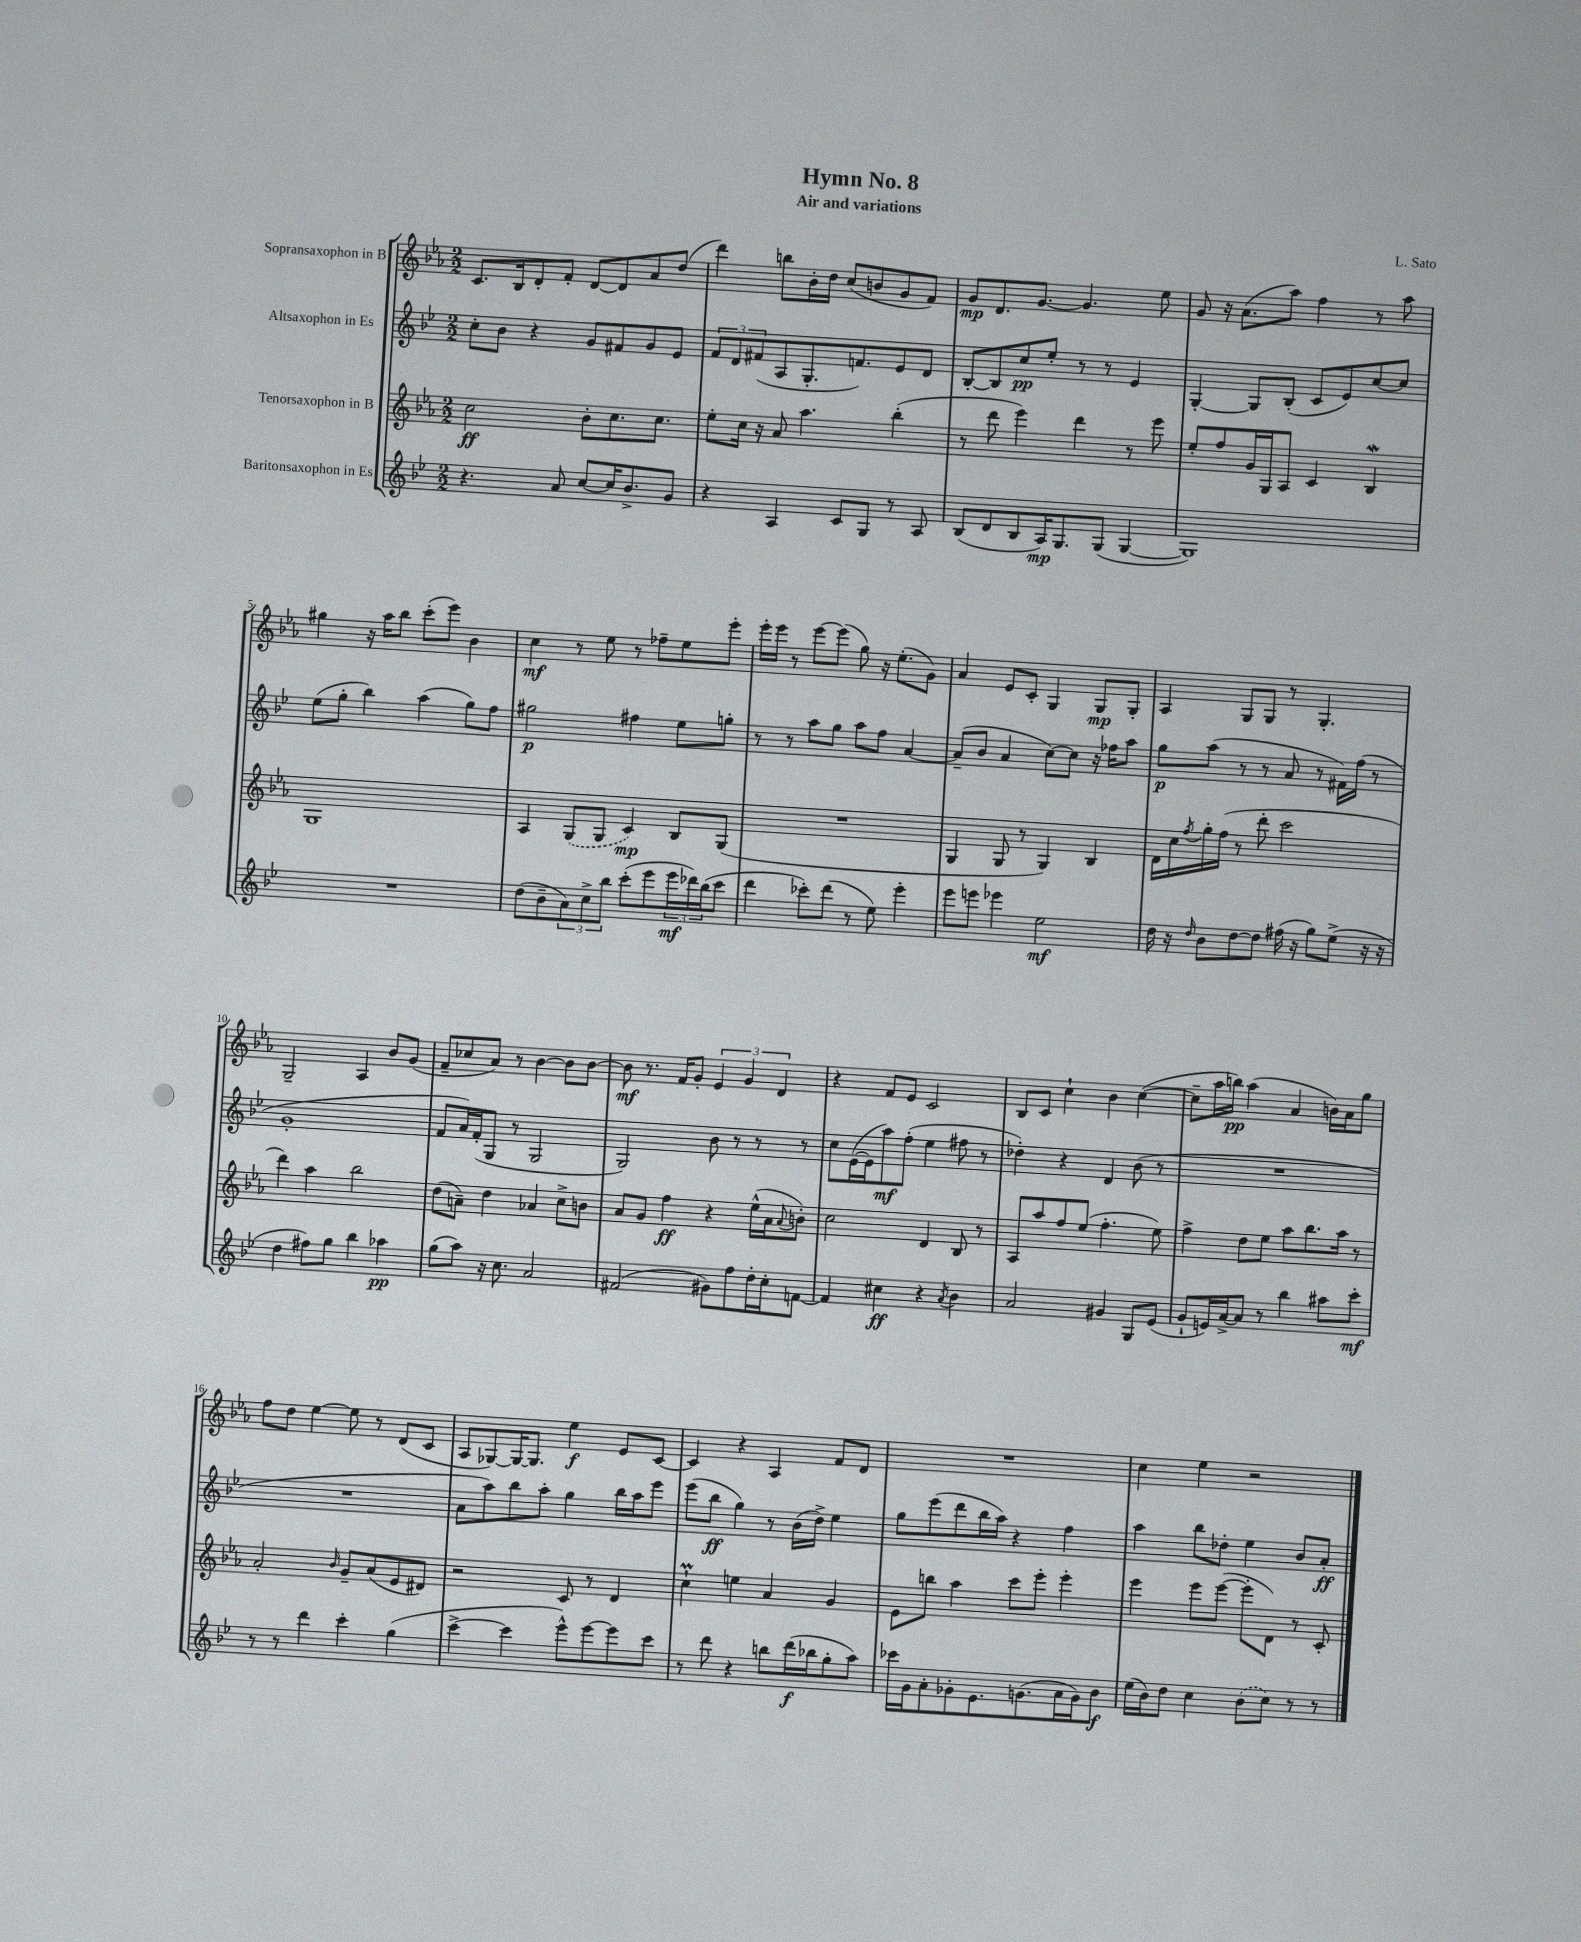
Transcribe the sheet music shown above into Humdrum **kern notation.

**kern	**kern	**kern	**kern
*staff4	*staff3	*staff2	*staff1
*clefG2	*clefG2	*clefG2	*clefG2
*k[b-e-]	*k[b-e-a-]	*k[b-e-]	*k[b-e-a-]
*M2/2	*M2/2	*M2/2	*M2/2
4.r	2cc	8cc'	8.c
.	.	8b-	.
.	.	.	16B-
.	.	4r	8d'
8a	.	.	8f'
[8cc	8b-'	8g	[8d
16cc]	8.cc	8f#	8d]
8.b-^	.	.	.
.	.	8g	8a-
.	8.cc	.	.
8g	.	8e-	(8dd
=	=	=	=
4r	8ee-'	12f	4ddd)
.	.	12d	.
.	16cc	.	.
.	.	(12f#	.
.	16r	.	.
4A	8a-	8A	8bb
.	4.aa-	8.G'	16b-'
.	.	.	16dd
8c	.	.	(8cc
.	.	8.f)	.
8G	.	.	8b
8r	(4bb-'	8e-	8g
8A	.	8d	8f)
=	=	=	=
(8B-	8r	[8B-'	8g
8d	8ddd	8B-]	8.d
8B-	4eee-)	8cc	.
.	.	.	[8.g
16A)	.	8ee-'	.
8.G	.	.	.
.	4ddd	8r	4.g]
(8G	.	8r	.
[4G	8r	4e-	.
.	8eee-	.	8ee-
=	=	=	=
1G])	8ee-'	[4G'	8g
.	8ff	.	16r
.	.	.	(8.a-
.	16g	8G]	.
.	16G	.	.
.	8A-	(8B-'	8aa-)
.	4c	8c	4ff
.	.	8e-)	.
.	4B-	[8cc	8r
.	.	8cc]	8aa-
=	=	=	=
1r	1G	(8ee-	4gg#
.	.	8gg'	.
.	.	4bb-)	16r
.	.	.	16aa-
.	.	.	8bb-
.	.	(4aa	(8ccc'
.	.	.	8eee-)
.	.	8gg)	4b-
.	.	8ff	.
=	=	=	=
(8dd	4A-	2gg#	4cc
8b-~	.	.	.
12a)	(8G	.	8r
12cc^	.	.	.
.	8G	.	8ee-
12bb-	.	.	.
(8ccc'	4c)	4ff#	8r
8eee-	.	.	8ff-~
24eee-	8B-	8ee-	8ee-
24ddd-)	.	.	.
(24bb-	.	.	.
8ccc	(8G	8gg'	8eee-'
=	=	=	=
4ddd	1r	8r	16eee-'
.	.	.	16eee-
.	.	8r	8r
8ccc-')	.	8aa	[8eee-
(8ddd	.	8gg	(8eee-]
8r	.	8aa	8gg)
8ee-)	.	8ff	16r
.	.	.	(8.ee-'
4eee-'	.	[4a	.
.	.	.	8g)
=	=	=	=
8eee-	4G	(8a~]	4a-
8eee	.	8b-	.
4eee-	8G	4a	8e-
.	8r	.	8c'
2ee-	4G)	[8cc)	4G
.	.	8cc]	.
.	4B-	16r	8G
.	.	16ff-	.
.	.	8aa	8G'
=	=	=	=
16dd	16d	8gg	4A-
16r	16cc	.	.
16qqdd	8qff	.	.
8b-	16gg'	(8aa	.
.	(16ff	.	.
[8dd	8r	8r	8G
8dd]	8ddd'	8r	8G
(16ff#	2ccc	8a	8r
16r	.	.	.
8gg)	.	8r	4.G'
(8ee-^	.	16f#)	.
.	.	(16ff	.
16r	.	8r	.
16r	.	.	.
=	=	=	=
4dd	4ddd)	1g'	2G~
8ff#)	4aa-	.	.
8gg	.	.	.
4bb-	2bb-	.	4A-
4aa-	.	.	8b-
.	.	.	(8g
=	=	=	=
(8gg	(8dd	8f	8f~
8aa)	8a~)	16a)	8cc-
.	.	(16f'	.
16r	4dd	8G	8a-)
8.cc	.	.	.
.	.	8r	8r
2a	4a-	2G	[4b-
.	8cc^	.	8b-]
.	8b	.	[8b-
=	=	=	=
(2f#	8a-	2G)	8b-]
.	8g	.	8.r
.	4ff	.	.
.	.	.	16f
.	.	.	8g'
8g#)	4r	8b-	6e-
8ff	.	8r	.
.	.	.	6g
16dd'	(16ee-^^	8r	.
16cc'	16a-	.	.
.	.	.	6d
.	8qqa-	.	.
[8f	8b')	8r	.
=	=	=	=
4f]	2cc	8cc	4r
.	.	([16e-	.
.	.	16e-]	.
4cc#	.	8aa)	8f
.	.	(8ff'	8e-
4r	4d	4ee-	2c
8qa	.	.	.
4b-	8B-	8ff#	.
.	8r	8r	.
=	=	=	=
2a	8A-	4dd-')	8B-
.	8aa-	.	8c
.	8ff	4r	4cc`
.	(8ee-	.	.
4g#	4.ff'	4d	4b-
8G	.	(8b-	([4cc
(8e-	8ee-)	8r	.
=	=	=	=
8g`	4ff^	1r	8cc~]
16e)	.	.	16aa-
[16a^	.	.	16bb)
8a]	8dd	.	(4aa-
8r	8ee-	.	.
4bb-	8aa-	.	4a-
.	8.bb-	.	.
8aa#	.	.	16b)
.	16aa-	.	16a-
8ccc'	8r	.	8gg
=	=	=	=
8r	2a-'	1r	8ff
8r	.	.	8dd
4ddd	.	.	[4ee-
.	16qqb-	.	.
4ccc'	8g~	.	8ee-]
.	(8a-	.	8r
(4gg	8e-	.	(8d
.	8d#)	.	8c
=	=	=	=
[4ccc^	2r	8a	8A-
.	.	8aa)	[8G-)
4ccc]	.	8bb-	16G-_
.	.	.	8.G-]
.	.	8aa'	.
8eee-^^)	8c	4gg	4ee-
[8eee-	8r	.	.
8eee-]	4d	16bb-	8e-
.	.	16aa	.
8ccc	.	8eee-	[8c
=	=	=	=
8r	4cc`	(8eee-	4c]
8ddd	.	8bb-	.
4r	4ee	4gg)	4r
8bb	4a-	8r	4A-
(16ddd	.	(16b-	.
16bb-	.	16dd^)	.
8gg'	4g	4ee-	8f
8aa)	.	.	8d
=	=	=	=
16ccc-	8e-	8gg	1r
16g	.	.	.
8a'	8bb	(8eee-	.
8g-'	4aa-	8ddd	.
8.e-	.	16bb-	.
.	.	16aa)	.
.	8ccc	4r	.
(8.g	.	.	.
.	8eee-'	.	.
16a	4eee-'	4ff	.
16g)	.	.	.
8b-	.	.	.
=	=	=	=
(16ee-	4eee-	4aa	4cc
16b-)	.	.	.
8dd	.	.	.
4cc	8eee-	8bb-	4ee-
.	([8eee-	8dd-'	.
(8b-	8eee-']	4ee-	2r
8cc)	8d)	.	.
8r	8r	8b-	.
8r	8c'	8a'	.
==	==	==	==
*-	*-	*-	*-
